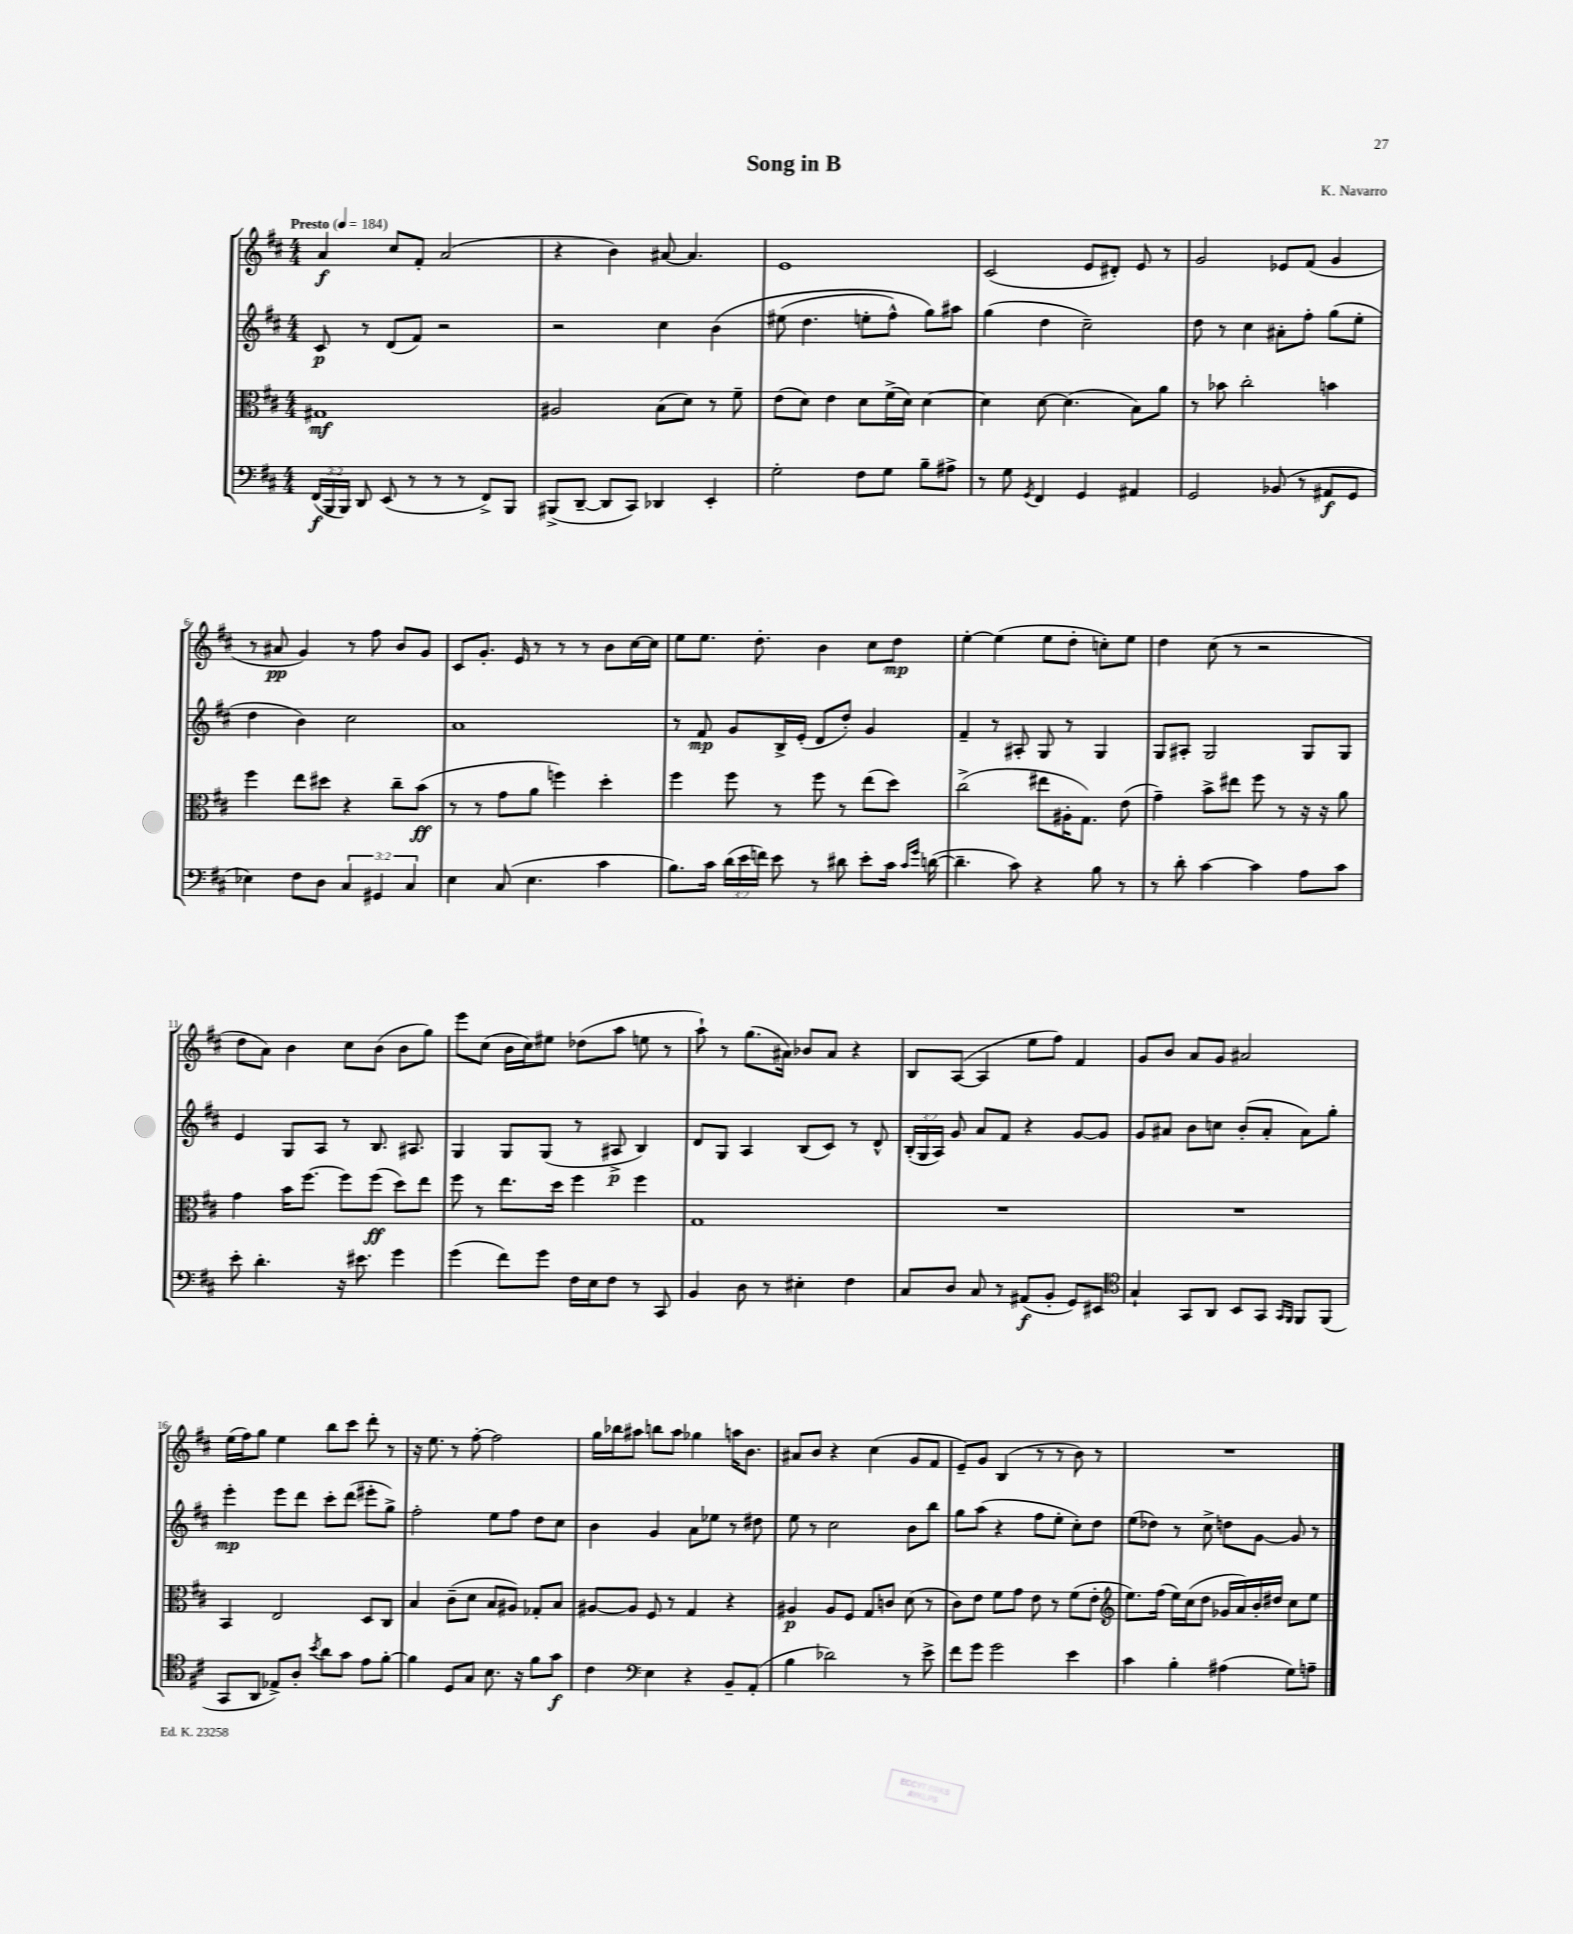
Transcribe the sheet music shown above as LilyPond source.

\header { title = "Song in B" composer = "K. Navarro" }
<<
\new StaffGroup <<
\new Staff = "s0" {
    \clef treble \key d \major \numericTimeSignature \time 4/4 \tempo "Presto" 4 = 184
    \autoBeamOff a'4\f cis''8[ fis'8]-. a'2( |
    r4 b'4) ais'8~ ais'4. |
    e'1 |
    cis'2( e'8[ dis'8]-.) e'8 r8 |
    g'2 ees'8[ fis'8]( g'4 |
    r8 ais'8\pp g'4) r8 fis''8 b'8[ g'8] |
    cis'8[ g'8.]-. e'16 r8 r8 r8 b'8[ cis''16~ cis''16] |
    e''8[ e''8.] d''8.-. b'4 cis''8[ d''8]\mp |
    e''4~-. e''4( e''8[ d''8]-. c''8[-.) e''8] |
    d''4 cis''8( r8 r2 |
    d''8[ a'8]) b'4 cis''8[ b'8]( b'8[ g''8]) |
    e'''8[ cis''8]( b'16[ cis''16) eis''8] des''8[( a''8] e''8 r8 |
    a''8-!) r8 g''8.[( ais'16]) bes'8[ ais'8] r4 |
    b8[ a8]~( a4 e''8[ fis''8]) fis'4 |
    g'8[ b'8] a'8[ g'8] ais'2 |
    e''16[( fis''16) g''8] e''4 b''8[ cis'''8] d'''8-. r8 |
    r16 e''8. r8 fis''8~-. fis''2 |
    g''16[ bes''16 ais''8] b''8[ ais''8] ges''4 a''16[ b'8.] |
    ais'8[ b'8] r4 cis''4( g'8[ fis'8] |
    e'8[--) g'8] b4( r8 r8 b'8) r8 |
    R1 \bar "|." |
}
\new Staff = "s1" {
    \clef treble \key d \major \numericTimeSignature \time 4/4 \override Staff.TupletNumber.text = #tuplet-number::calc-fraction-text
    \autoBeamOff cis'8\p r8 d'8[( fis'8]) r2 |
    r2 cis''4 b'4\( |
    eis''8( d''4. e''8[-. fis''8]-^) g''8[\) ais''8] |
    g''4( d''4 cis''2--) |
    d''8 r8 cis''4 ais'8[-. fis''8]-. g''8[( e''8]-. |
    d''4 b'4) cis''2 |
    a'1 |
    r8 fis'8\mp g'8[ b16-> e'16]-.( d'8[ d''8]-.) g'4 |
    fis'4-- r8 ais8-. g8 r8 g4 |
    g8[ ais8]-. g2 g8[ g8] |
    e'4 g8[ a8] r8 b8. ais8. |
    g4 g8[ g8]( r8 ais8->\p b4) |
    d'8[ g8] a4 b8[( cis'8]) r8 d'8-^ |
    \tuplet 3/2 { b16[-.( g16 a16]) } g'8 a'8[ fis'8] r4 g'8[~ g'8] |
    g'8[ ais'8] b'8[ c''8] b'8[-.( ais'8]-. ais'8[) g''8]-. |
    e'''4-.\mp e'''8[ d'''8] cis'''8[-. d'''8]( eis'''8[-. g''8]->) |
    fis''2-. e''8[ fis''8] d''8[ cis''8] |
    b'4 g'4 a'8[ ees''8] r8 dis''8 |
    e''8 r8 cis''2 b'8[ b''8] |
    g''8[ a''8]( r4 fis''8[ e''8]-. cis''8[-.) d''8] |
    e''8[( des''8]) r8 cis''8-> d''8[ g'8]~ g'8 r8 \bar "|." |
}
\new Staff = "s2" {
    \clef alto \key d \major \numericTimeSignature \time 4/4
    \autoBeamOff gis1\mf |
    ais2 b8[( d'8]) r8 fis'8-- |
    e'8[( d'8]) e'4 d'8[ fis'16->( d'16]) d'4~ |
    d'4 d'8~ d'4.( b8[) a'8] |
    r8 bes'8 cis''2-. b'4 |
    fis''4 e''8[ dis''8] r4 cis''8[-- b'8]\ff( |
    r8 r8 g'8[ a'8] f''4) d''4-. |
    fis''4 fis''8 r8 fis''8 r8 e''8[( d''8]) |
    cis''2->( eis''8[ ais16-. g8.]) e'8( |
    g'4--) b'8[-> eis''8] fis''8 r8 r16 r16 a'8 |
    g'4 b'16[ fis''8.]~ fis''8[ fis''8]\ff( d''8[) e''8] |
    fis''8 r8 e''8.[ d''16] fis''4 fis''4 |
    g1 |
    R1 |
    R1 |
    b,4 e2 d8[ cis8] |
    b4 cis'8[--( d'8] b8[ ais8]) ges8[-. b8] |
    ais8[~ ais8] fis8 r8 g4 r4 |
    ais4\p ais8[ fis8] g8[ c'8] d'8( r8 |
    cis'8[) e'8] fis'8[ g'8] e'8 r8 fis'8[( e'8]-. |
    \clef treble e''8.[) fis''16]( e''16[) cis''16( d''8] ges'16[ a'16) b'16-. dis''16] cis''8[ e''8] \bar "|." |
}
\new Staff = "s3" {
    \clef bass \key d \major \numericTimeSignature \time 4/4 \override Staff.TupletNumber.text = #tuplet-number::calc-fraction-text
    \autoBeamOff \tuplet 3/2 { fis,16[\f( b,,16 b,,16]) } d,8 e,8( r8 r8 r8 fis,8[->) b,,8] |
    bis,,8[->( d,8]~-- d,8[ cis,8]) des,4 e,4-. |
    g2-. fis8[ g8] b8[-- ais8]-> |
    r8 g8 \acciaccatura { g,8 } fis,4 g,4 ais,4 |
    g,2 bes,8( r8 ais,8[\f g,8] |
    ees4) fis8[ d8] \tuplet 3/2 { cis4 gis,4 cis4 } |
    e4 cis8( e4. cis'4 |
    b8.[) cis'16] \tuplet 3/2 { d'16[( e'16 f'16]) } e'8 r8 dis'8 e'8[-. cis'16] \grace { cis'16[ g'16] } d'16~( |
    d'4.-- cis'8) r4 b8 r8 |
    r8 d'8-. cis'4~ cis'4 a8[ cis'8] |
    e'8-. d'4.-. r16 eis'8. g'4 |
    g'4( fis'8[) g'8] fis16[ e16 fis8] r8 cis,8 |
    b,4 d8 r8 eis4-. fis4 |
    cis8[ d8] cis8 r8 ais,8[\f( b,8]-. g,8[) eis,8] |
    \clef tenor g4-! g,8[ a,8] b,8[ g,8] \grace { g,16[ fis,16] } fis,8[ fis,8]( |
    g,8[ a,8] ees8[->) a8]-. \acciaccatura { b'8 } a'8[ g'8] e'8[ fis'8]~-. |
    fis'4 d8[ g8] b8. r16 fis'8[ g'8]\f |
    cis'4 \clef bass e4 r4 b,8[-- a,8]-.( |
    b4 des'2) r8 e'8-> |
    fis'8[ g'8] g'2 e'4 |
    cis'4 b4-. ais4( g8[) a8]-- \bar "|." |
}
>>
>>
